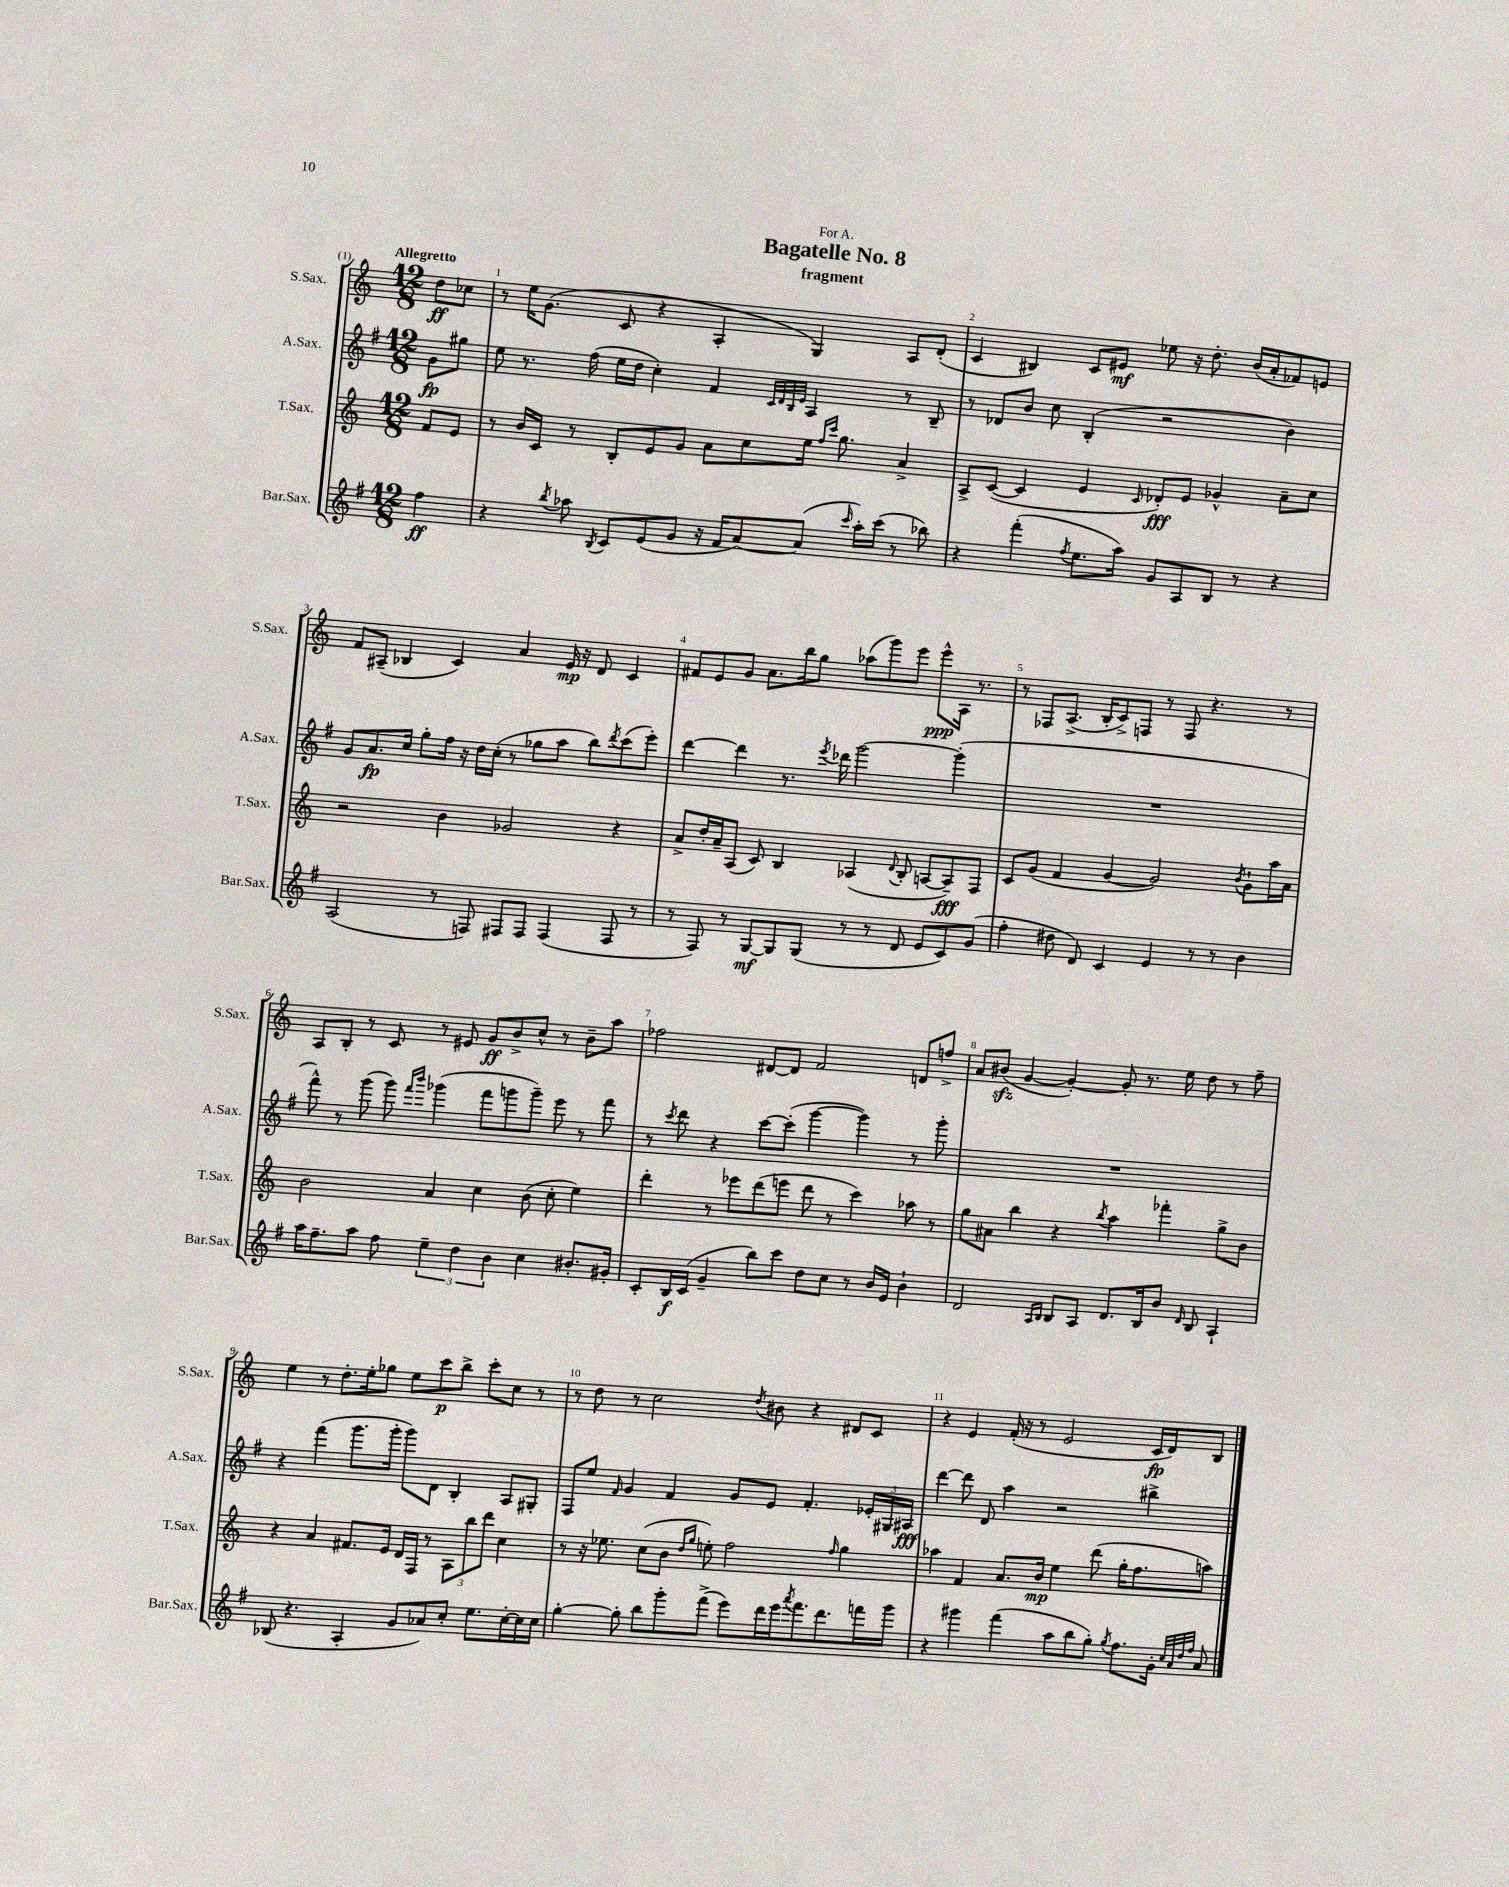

**kern	**dynam	**kern	**dynam	**kern	**dynam	**kern	**dynam
*part4	*part4	*part3	*part3	*part2	*part2	*part1	*part1
*staff4	*staff4	*staff3	*staff3	*staff2	*staff2	*staff1	*staff1
*I"Bar.Sax.	*	*I"T.Sax.	*	*I"A.Sax.	*	*I"S.Sax.	*
*I'Bar.Sax.	*	*I'T.Sax.	*	*I'A.Sax.	*	*I'S.Sax.	*
*clefG2	*	*clefG2	*	*clefG2	*	*clefG2	*
*k[f#]	*	*k[]	*	*k[f#]	*	*k[]	*
*M12/8	*	*M12/8	*	*M12/8	*	*M12/8	*
=	=	=	=	=	=	=	=
!	!	!	!	!	!	!LO:TX:a:B:t=Allegretto	!
4ff#\	ff	8f/L	.	8g\L	fp	8dd\L	ff
.	.	8e/J	.	8gg#X\J	.	8cc-X\J	.
=1	=1	=1	=1	=1	=1	=1	=1
4r	.	8r	.	8ee\	.	8r	.
.	.	16b/LL	.	8.r	.	16ee\KL	.
.	.	16c/JJ	.	.	.	(8.g\J	.
8qbb/	.	.	.	.	.	.	.
8aa-X\	.	8r	.	.	.	.	.
.	.	.	.	(16ff#\	.	.	.
8qB/	.	.	.	.	.	.	.
8c/L	.	8B'/L	.	16ee\LL	.	8c/	.
.	.	.	.	16dd\JJ	.	.	.
(8e/	.	8e/	.	4cc'\)	.	4r	.
8g/J	.	8g/J	.	.	.	.	.
16r	.	8a\L	.	4f#/	.	4A'/	.
16f#/KL	.	.	.	.	.	.	.
[8a/)	.	8cc\	.	.	.	.	.
.	.	.	.	32qqc/LLL	.	.	.
.	.	.	.	32qqd/	.	.	.
.	.	.	.	32qqB/	.	.	.
.	.	.	.	32qqe/JJJ	.	.	.
(8a/J]	.	16ee\Jk	.	4A/	.	4G/)	.
.	.	16qqff/LL	.	.	.	.	.
.	.	16qqccc/JJ	.	.	.	.	.
.	.	8.gg\	.	.	.	.	.
16qqccc/	.	.	.	.	.	.	.
16aa-'\LL)	.	.	.	.	.	.	.
(16ccc\JJ	.	.	.	.	.	.	.
8r	.	4a^/	.	8r	.	8A/L	.
8bb-X\)	.	.	.	8B~/	.	(8d'/J	.
=2	=2	=2	=2	=2	=2	=2	=2
4r	.	8A^/L	.	8r	.	4c/	.
.	.	([8c/J	.	8d-X/L	.	.	.
(4fff#'\	.	4c/]	.	8b/J	.	4B#X/)	.
.	.	.	.	8cc\	.	.	.
8qff#/	.	.	.	.	.	.	.
8.ee\L	.	4e/	.	(4B'/	.	8c/L	.
.	.	.	.	.	.	8e#X/J	mf
16aa\Jk)	.	.	.	.	.	.	.
.	.	16qqc/	.	.	.	.	.
8g/L	.	8d-X'/L)	fff	2r	.	8ee-X\	.
8A/	.	8e/J	.	.	.	16r	.
.	.	.	.	.	.	8.dd'\	.
8B/J	.	4g-X^^/	.	.	.	.	.
8r	.	.	.	.	.	(16b/LL	.
.	.	.	.	.	.	16a'/J	.
4r	.	8a~\L	.	4b\)	.	8f-X/)	.
.	.	8cc\J	.	.	.	8en/J	.
!!LO:LB:g=z
=3	=3	=3	=3	=3	=3	=3	=3
(2A/	.	2r	.	8g/L	.	8f/L	.
.	.	.	.	8.a/	fp	(8A#X~/J	.
.	.	.	.	.	.	4B-X/	.
.	.	.	.	16cc/Jk	.	.	.
.	.	.	.	8gg'\L	.	.	.
8r	.	4b\	.	16ff#\Jk	.	4c/)	.
.	.	.	.	16r	.	.	.
8Fn/)	.	.	.	16dd\LL	.	.	.
.	.	.	.	(16cc'\JJ	.	.	.
8F#X/L	.	2g-X/	.	8r	.	4a/	.
8F#/J	.	.	.	8gg-X\L	.	.	.
(4F#/	.	.	.	8aa\J	.	16e/	mp
.	.	.	.	.	.	16r	.
.	.	.	.	8bb\L)	.	8d/	.
.	.	.	.	8qddd/	.	.	.
8F#/	.	4r	.	(8ccc\	.	4c/	.
8r	.	.	.	8eee'\J)	.	.	.
=4	=4	=4	=4	=4	=4	=4	=4
8r	.	8a^/L	.	[4ddd\	.	8f#X/L	.
8F#/)	.	16dd'/L	.	.	.	8e/	.
.	.	16a~/J	.	.	.	.	.
8r	.	(8A/J	.	4ddd\]	.	8g/J	.
[8G/L	mf	8c/)	.	.	.	8.a\L	.
8G/]	.	4B/	.	8.r	.	.	.
.	.	.	.	.	.	16bb\k	.
(8G/J	.	.	.	.	.	8gg\J	.
.	.	.	.	8qeee/	.	.	.
.	.	.	.	16ddd-X\	.	.	.
8r	.	(4A-X/	.	[2ggg\	.	(8aa-X\L	.
8r	.	.	.	.	.	8ggg\)	.
.	.	8qqd/	.	.	.	.	.
8d/	.	8B'/	.	.	.	8eee\J	.
8e/L	.	[8An/L	.	.	.	8eee^^\L	ppp
8c/)	.	8A~/])	fff	(4ggg'\]	.	16A\Jk	.
.	.	.	.	.	.	8.r	.
(8g/J	.	8F/J	.	.	.	.	.
=5	=5	=5	=5	=5	=5	=5	=5
4ff#'\	.	8c/L	.	1.r	.	8r	.
.	.	(8g/J	.	.	.	8F-X/L	.
8dd#X\	.	4f/	.	.	.	(8.A^/J	.
8d/)	.	.	.	.	.	.	.
.	.	.	.	.	.	16B'/KL	.
4c/	.	[4g/	.	.	.	8c^/)	.
.	.	.	.	.	.	8Fn/J	.
4e/	.	2g/])	.	.	.	8r	.
.	.	.	.	.	.	8F/	.
8r	.	.	.	.	.	4.r	.
8r	.	.	.	.	.	.	.
.	.	8qb/	.	.	.	.	.
4b\	.	8g`\L	.	.	.	.	.
.	.	16aa\L	.	.	.	8r	.
.	.	16a\JJ	.	.	.	.	.
!!LO:LB:g=z
=6	=6	=6	=6	=6	=6	=6	=6
16aa\KL	.	2b\	.	8fff#^^\)	.	8A/L	.
8.ff#~\	.	.	.	.	.	.	.
.	.	.	.	8r	.	8B'/J	.
8aa\J	.	.	.	(8ggg\	.	8r	.
8ff#\	.	.	.	8ggg\)	.	8c/	.
.	.	.	.	16qqfff#/LL	.	.	.
.	.	.	.	16qqbbb/JJ	.	.	.
6ee~\	.	4a/	.	(4ggg-X\	.	8r	.
.	.	.	.	.	.	8e#X/	.
6dd\	.	.	.	.	.	.	.
.	.	4cc\	.	8fff#\L	.	8g/L	ff
6b\	.	.	.	.	.	.	.
.	.	.	.	8gggn\	.	8b^/	.
4cc\	.	(8b\	.	8ggg~\J)	.	8cc^^/J	.
.	.	8cc'\	.	8eee\	.	8r	.
8.b#X'/L	.	4ee\)	.	8r	.	8b~\L	.
.	.	.	.	8fff#\	.	8aa\J	.
16g#X'/Jk	.	.	.	.	.	.	.
=7	=7	=7	=7	=7	=7	=7	=7
8c'/L	.	4ddd'\	.	8r	.	2ff-X\	.
.	.	.	.	8qccc/	.	.	.
16B/L	f	.	.	8ddd\	.	.	.
(16c/JJ	.	.	.	.	.	.	.
4g~/	.	8r	.	4r	.	.	.
.	.	8eee-X\L	.	.	.	.	.
8bb\L)	.	(8ddd\	.	[8ccc\L	.	[8d#X/L	.
8ccc\J	.	8eeen\J	.	(8ccc'\J]	.	8d#/J]	.
8dd\L	.	8ddd\	.	[4ggg\	.	2f/	.
8cc\J	.	8r	.	.	.	.	.
8r	.	4ccc\)	.	4ggg\])	.	.	.
16b/LL	.	.	.	.	.	.	.
16e/JJ	.	.	.	.	.	.	.
4b`\	.	8aa-X\	.	8r	.	8dn/L	.
.	.	8r	.	8ggg'\	.	8ffn^/J	.
=8	=8	=8	=8	=8	=8	=8	=8
2d/	.	8gg\L	.	1.r	.	8a/L	.
.	.	8a#X\J	.	.	.	(8b#Xzz/J	.
.	.	4bb\	.	.	.	[4g/	.
16qqA/LL	.	.	.	.	.	.	.
16qqB/JJ	.	.	.	.	.	.	.
8B/L	.	4r	.	.	.	4g'/_)	.
8A/J	.	.	.	.	.	.	.
.	.	8qbb/	.	.	.	.	.
8.d/L	.	4aa\	.	.	.	8g'/]	.
.	.	.	.	.	.	8.r	.
16B/k	.	.	.	.	.	.	.
8b/J	.	4fff-X'\	.	.	.	.	.
.	.	.	.	.	.	16ee\	.
16qqd/	.	.	.	.	.	.	.
8B/	.	.	.	.	.	8dd\	.
4A`/	.	8gg^\L	.	.	.	8r	.
.	.	8b\J	.	.	.	8ff~\	.
!!LO:LB:g=z
=9	=9	=9	=9	=9	=9	=9	=9
(8B-X/	.	4r	.	4r	.	4ee\	.
4.r	.	.	.	.	.	.	.
.	.	4a/	.	(4fff#\	.	8r	.
.	.	.	.	.	.	8.dd'\L	.
4A'/	.	8.f#X/L	.	8.ggg\L	.	.	.
.	.	.	.	.	.	16ee'\k	.
.	.	.	.	.	.	8gg-X\J	.
.	.	16e/Jk	.	16ggg'\Jk	.	.	.
8g/L	.	16d/LL	.	8ggg\L)	.	8ee\L	.
.	.	16F/JJ	.	.	.	.	.
8a-X/)	.	8r	.	8d\J	.	8ccc\	p
8cc'/J	.	12A\L	.	4B'/	.	8bb^\J	.
.	.	12bb\	.	.	.	.	.
8.ee\L	.	.	.	.	.	8ccc'\L	.
.	.	12ddd\J	.	.	.	.	.
.	.	4cc\	.	8A/L	.	8cc\J	.
[16cc'\L	.	.	.	.	.	.	.
16cc\]	.	.	.	8G#X'/J	.	8r	.
16cc\JJ	.	.	.	.	.	.	.
=10	=10	=10	=10	=10	=10	=10	=10
[4gg'\	.	8r	.	8F#/L	.	8r	.
.	.	16r	.	8ee/J	.	8dd\	.
.	.	8.ee-X\	.	.	.	.	.
.	.	.	.	16qqf#/	.	.	.
8gg'\]	.	.	.	4g/	.	8r	.
8bb\L	.	(8cc\L	.	.	.	2cc\	.
8ggg'\	.	8b\J	.	4f#/	.	.	.
.	.	16qqdd/LL	.	.	.	.	.
.	.	16qqgg/JJ	.	.	.	.	.
(8fff#^\J	.	8een'\)	.	.	.	.	.
8eee\L)	.	2ff\	.	8g/L	.	.	.
.	.	.	.	.	.	8qdd/	.
16ddd\L	.	.	.	8e/J	.	8b#X\	.
16eee\J	.	.	.	.	.	.	.
8qaaa/	.	.	.	.	.	.	.
8.fff#\	.	.	.	4.f#'/	.	4r	.
8.ddd\	.	.	.	.	.	.	.
.	.	16qqff/	.	.	.	.	.
.	.	4gg\	.	.	.	8d#X/L	.
16fffn\L	.	.	.	24e-X'/LL	.	8c/J	.
.	.	.	.	24G#X/	.	.	.
16ggg\JJ	.	.	.	.	.	.	.
.	.	.	.	24A#X/JJ	fff	.	.
=11	=11	=11	=11	=11	=11	=11	=11
4r	.	4aa-X\	.	[4ddd\	.	4r	.
4ggg#X\	.	4f/	.	8ddd\]	.	4e/	.
.	.	.	.	8d/	.	.	.
(4fff#\	.	8.a/L	.	4aa\	.	(16f'/	.
.	.	.	.	.	.	16r	.
.	.	.	.	.	.	8r	.
.	.	16b/Jk	mp	.	.	.	.
8aa\L	.	4ee\	.	2r	.	2e/	.
8bb\	.	.	.	.	.	.	.
8gg'\J)	.	(8ddd\	.	.	.	.	.
8qgg/	.	.	.	.	.	.	.
8.ff#\L	.	16gg'\KL	.	.	.	.	.
.	.	8.ff\	.	.	.	.	.
.	.	.	.	4bb#X^\	.	16c/LL	fp
16g'\Jk	.	.	.	.	.	16d/J)	.
32qqcc/LLL	.	.	.	.	.	.	.
32qqa/	.	.	.	.	.	.	.
32qqdd/	.	.	.	.	.	.	.
32qqff#/JJJ	.	.	.	.	.	.	.
8a/	.	8aan\J)	.	.	.	8B/J	.
==	==	==	==	==	==	==	==
*-	*-	*-	*-	*-	*-	*-	*-
